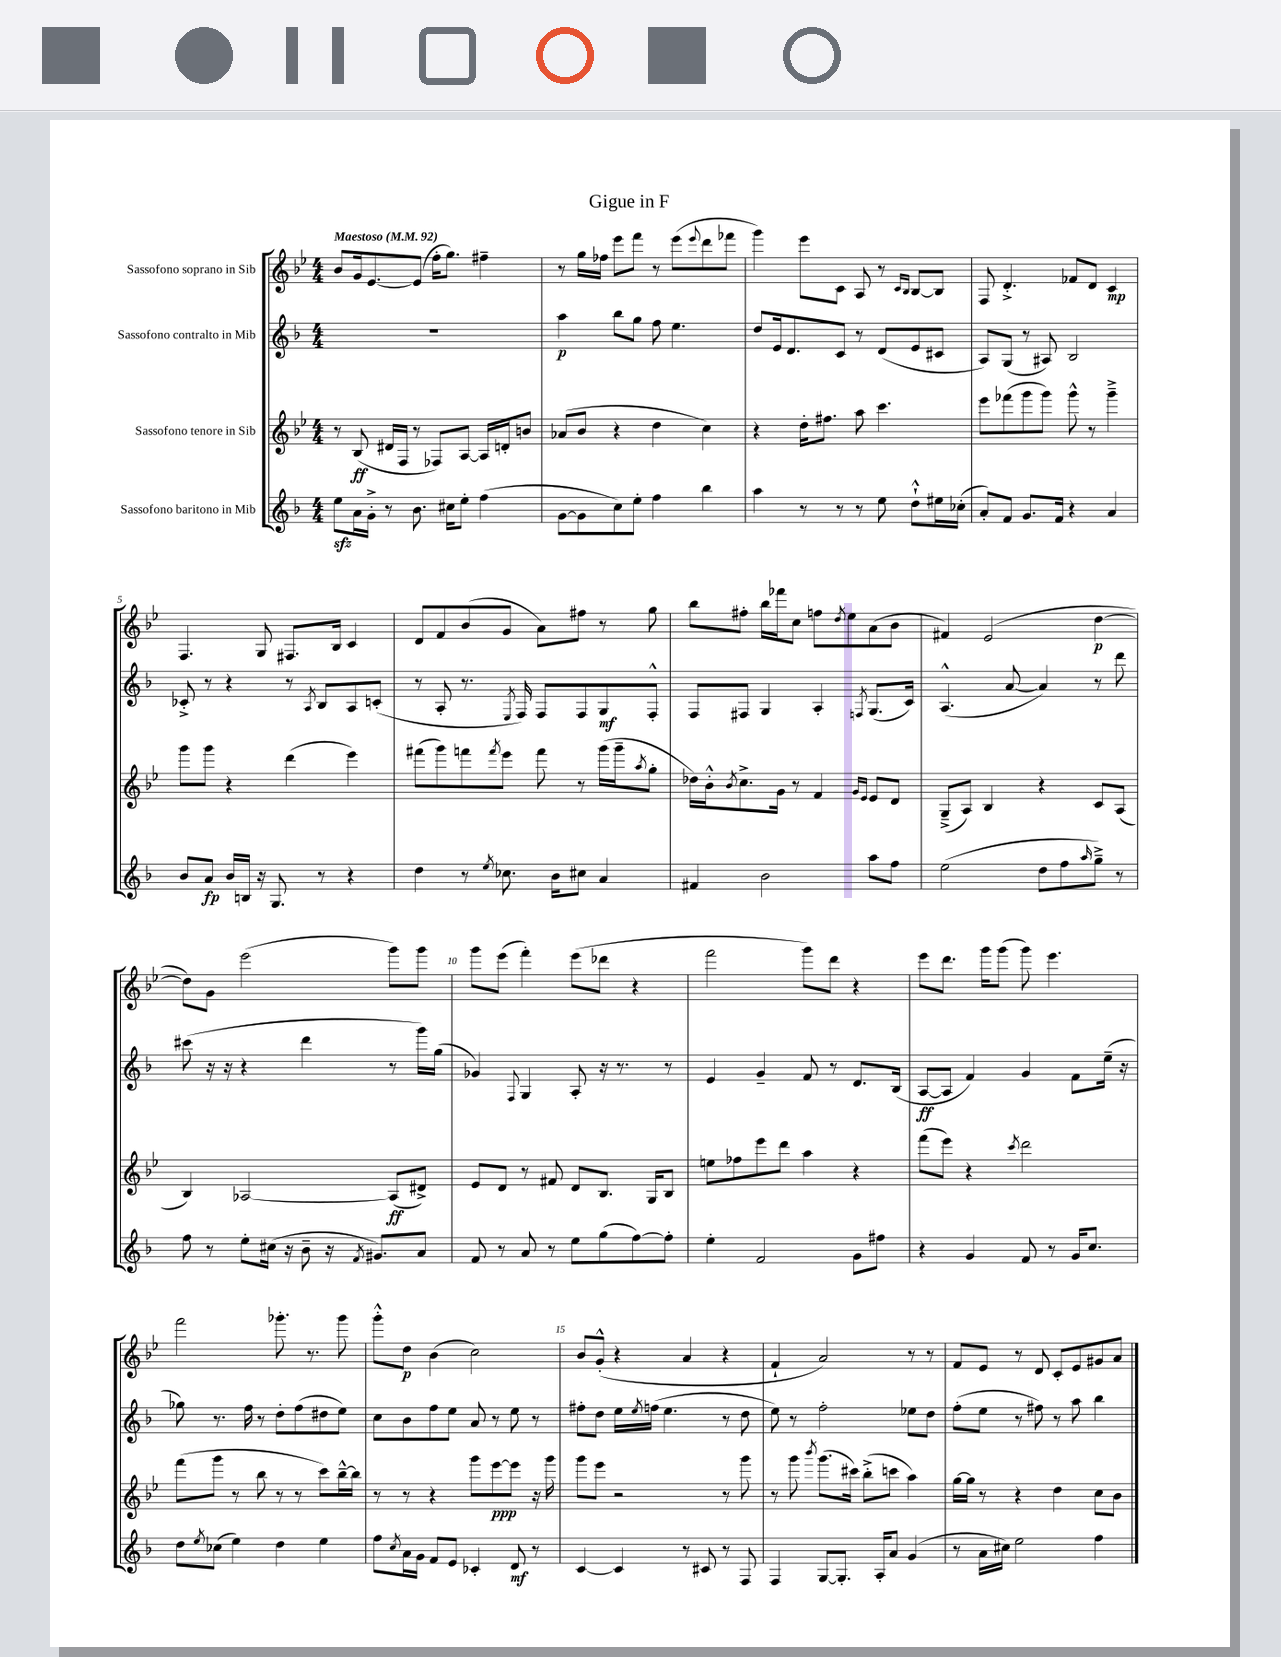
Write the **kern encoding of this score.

**kern	**dynam	**kern	**dynam	**kern	**dynam	**kern	**dynam
*part4	*part4	*part3	*part3	*part2	*part2	*part1	*part1
*staff4	*staff4	*staff3	*staff3	*staff2	*staff2	*staff1	*staff1
*I"Sassofono baritono in Mib	*	*I"Sassofono tenore in Sib	*	*I"Sassofono contralto in Mib	*	*I"Sassofono soprano in Sib	*
*clefG2	*	*clefG2	*	*clefG2	*	*clefG2	*
*k[b-]	*	*k[b-e-]	*	*k[b-]	*	*k[b-e-]	*
*M4/4	*	*M4/4	*	*M4/4	*	*M4/4	*
*MM92	*	*MM92	*	*MM92	*	*MM92	*
=1	=1	=1	=1	=1	=1	=1	=1
!	!	!	!	!	!	!LO:TX:a:B:t=Maestoso	!
8eezz\L	.	8r	.	1r	.	8b-/L	.
16a\L	.	(8B-/	ff	.	.	16g/k	.
16g'^\JJ	.	.	.	.	.	[8.e-/	.
8r	.	16d#X/LL	.	.	.	.	.
.	.	16F/JJ	.	.	.	.	.
8.b-\	.	8r	.	.	.	(8e-/J]	.
.	.	8F-X/L)	.	.	.	16ff'\KL	.
16cc#X\KL	.	.	.	.	.	8.gg\J)	.
8ee'\J	.	[8A/J	.	.	.	.	.
(4ff\	.	16A/LL]	.	.	.	4ff#X~\	.
.	.	16dn'/J	.	.	.	.	.
.	.	8bn/J	.	.	.	.	.
=2	=2	=2	=2	=2	=2	=2	=2
[8g\L	.	(8a-X/L	.	4aa\	p	8r	.
8g\]	.	8b-/J	.	.	.	16gg\LL	.
.	.	.	.	.	.	16ff-X\JJ	.
8cc\)	.	4r	.	8bb-\L	.	8eee-\L	.
8ee'\J	.	.	.	8gg\J	.	8fff\J	.
4ff\	.	4dd\	.	8ff\	.	8r	.
.	.	.	.	4.ee\	.	(8eee-\L	.
.	.	.	.	.	.	8qqeee-/	.
4bb-\	.	4cc\)	.	.	.	8ddd\	.
.	.	.	.	.	.	8fff-X\J	.
=3	=3	=3	=3	=3	=3	=3	=3
4aa\	.	4r	.	8dd/L	.	4ggg\)	.
.	.	.	.	16e/k	.	.	.
.	.	.	.	8.d/	.	.	.
8r	.	16dd'\KL	.	.	.	8eee-\L	.
.	.	8.ff#X\J	.	.	.	.	.
8r	.	.	.	8c/J	.	8c\J	.
8r	.	8aa\	.	8r	.	8A/	.
8ee\	.	4.ccc\	.	(8d/L	.	8r	.
.	.	.	.	.	.	16qqc/LL	.
.	.	.	.	.	.	16qqB-/JJ	.
8dd`^^\L	.	.	.	8e/	.	[8B-/L	.
16ee#X\L	.	.	.	8c#X/J	.	8B-/J]	.
(16cc-X'\JJ	.	.	.	.	.	.	.
=4	=4	=4	=4	=4	=4	=4	=4
8a'/L)	.	8eee-\L	.	8A/L)	.	8F/	.
8f/J	.	(8fff-X\	.	(8G/J	.	4.d'^/	.
8.g/L	.	8ggg\	.	8r	.	.	.
.	.	8ggg\J)	.	8A#X/)	.	.	.
16f/Jk	.	.	.	.	.	.	.
4r	.	8ggg^^\	.	2B-/	.	8f-X/L	.
.	.	8r	.	.	.	8d/J	.
4a/	.	4ggg~^\	.	.	.	4c/	mp
!!LO:LB:g=z
=5	=5	=5	=5	=5	=5	=5	=5
8b-/L	.	8ggg\L	.	8c-X'^/	.	4.F/	.
8a/J	fp	8ggg\J	.	8r	.	.	.
16b-/LL	.	4r	.	4r	.	.	.
16Bn/JJ	.	.	.	.	.	.	.
16r	.	.	.	.	.	8G/	.
8.G/	.	.	.	.	.	.	.
.	.	(4ddd\	.	8r	.	8.F#X/L	.
.	.	.	.	8qA/	.	.	.
8r	.	.	.	8B-/L	.	.	.
.	.	.	.	.	.	16B-/Jk	.
4r	.	4eee-\)	.	8A/	.	4c/	.
.	.	.	.	(8cn'/J	.	.	.
=6	=6	=6	=6	=6	=6	=6	=6
4dd\	.	(8fff#X\L	.	8r	.	8d/L	.
.	.	8ggg\)	.	8A'/	.	8f/	.
8r	.	8fffn\	.	8.r	.	(8b-/	.
8qee/	.	8qfff/	.	.	.	.	.
8.cc-X\	.	8eee-\J	.	.	.	8g/J	.
.	.	.	.	8qE/	.	.	.
.	.	.	.	16F/)	.	.	.
.	.	8fff\	.	8F/L	.	8a\L)	.
16b-\KL	.	.	.	.	.	.	.
8cc#X\J	.	8r	.	8F/	.	8ff#X\J	.
4a/	.	(16ggg\LL	.	8G/	mf	8r	.
.	.	16ggg~\J	.	.	.	.	.
.	.	8qaa/	.	.	.	.	.
.	.	8gg'\J	.	8F'^^/J	.	8gg\	.
=7	=7	=7	=7	=7	=7	=7	=7
4f#X/	.	16dd-X\LL)	.	8F/L	.	8bb-\L	.
.	.	16b-'^^\J	.	.	.	.	.
.	.	8qb-/	.	.	.	.	.
.	.	8.cc^\	.	8F#X/J	.	8ff#X'\J	.
2b-\	.	.	.	4G/	.	16bb-\LL	.
.	.	16g\Jk	.	.	.	16fff-X\J	.
.	.	8r	.	.	.	8cc\J	.
.	.	4f/	.	4A'/	.	8ffn\L	.
.	.	.	.	.	.	8qdd/	.
.	.	.	.	.	.	8ee-\	.
.	.	16qqg/LL	.	.	.	.	.
.	.	16qqe-/JJ	.	8qFn/	.	.	.
8aa\L	.	8e-/L	.	(8.G/L	.	(8a\	.
8ff\J	.	8d/J	.	.	.	8b-\J	.
.	.	.	.	16c/Jk)	.	.	.
=8	=8	=8	=8	=8	=8	=8	=8
(2ee\	.	(8G~^/L	.	(4.A^^/	.	4f#X/)	.
.	.	8A/J)	.	.	.	.	.
.	.	4B-/	.	.	.	(2e-/	.
.	.	.	.	[8a/	.	.	.
8dd\L	.	4r	.	4a/])	.	.	.
8ff\	.	.	.	.	.	.	.
16qqaa/	.	.	.	.	.	.	.
8gg~^\J)	.	8c/L	.	8r	.	[4dd\	p
8r	.	(8A/J	.	8ddd\	.	.	.
!!LO:LB:g=z
=9	=9	=9	=9	=9	=9	=9	=9
8ff\	.	4B-/)	.	(8ccc#X\	.	8dd\L])	.
8r	.	.	.	16r	.	8g\J	.
.	.	.	.	16r	.	.	.
8ee'\L	.	[2A-X/	.	4r	.	(2eee-\	.
(16cc#X\Jk	.	.	.	.	.	.	.
16r	.	.	.	.	.	.	.
8b-~\	.	.	.	4ddd\	.	.	.
16r	.	.	.	.	.	.	.
8qf/	.	.	.	.	.	.	.
8.g#X/L)	.	.	.	.	.	.	.
.	.	(8A-/L]	ff	8r	.	8ggg\L)	.
8a/J	.	8d#X^/J)	.	16ggg\LL)	.	8ggg\J	.
.	.	.	.	(16gg\JJ	.	.	.
=10	=10	=10	=10	=10	=10	=10	=10
8f/	.	8e-/L	.	4g-X/)	.	8ggg\L	.
8r	.	8d/J	.	.	.	(8eee-\J	.
.	.	.	.	8qqF/	.	.	.
8a/	.	8r	.	4G/	.	4fff'\)	.
8r	.	8f#X/	.	.	.	.	.
8ee\L	.	8d/L	.	8A'/	.	(8eee-\L	.
(8gg\	.	8.B-/J	.	16r	.	8ddd-X\J	.
.	.	.	.	8.r	.	.	.
[8ff\)	.	.	.	.	.	4r	.
.	.	16G/KL	.	.	.	.	.
8ff'\J]	.	8B-/J	.	8r	.	.	.
=11	=11	=11	=11	=11	=11	=11	=11
4ee'\	.	8een\L	.	4e/	.	2fff\	.
.	.	8ff-X\	.	.	.	.	.
2f/	.	8eee-\	.	4g~/	.	.	.
.	.	8ddd\J	.	.	.	.	.
.	.	4aa\	.	8f/	.	8ggg\L)	.
.	.	.	.	8r	.	8ddd\J	.
8g\L	.	4r	.	8.d/L	.	4r	.
8ff#X\J	.	.	.	.	.	.	.
.	.	.	.	(16B-/Jk	.	.	.
=12	=12	=12	=12	=12	=12	=12	=12
4r	.	(8fff\L	.	[8A/L	ff	8eee-\L	.
.	.	8eee-\J)	.	8A/J]	.	8.ddd\J	.
4g/	.	4r	.	4f/)	.	.	.
.	.	.	.	.	.	16ggg\KL	.
.	.	.	.	.	.	(8ggg\J	.
.	.	8qccc/	.	.	.	.	.
8f/	.	2ddd\	.	4g/	.	8ggg\)	.
8r	.	.	.	.	.	4.eee-\	.
16g/KL	.	.	.	8f\L	.	.	.
8.cc/J	.	.	.	.	.	.	.
.	.	.	.	(16ee~\Jk	.	.	.
.	.	.	.	16r	.	.	.
!!LO:LB:g=z
=13	=13	=13	=13	=13	=13	=13	=13
8dd\L	.	(8fff\L	.	8gg-X\)	.	2fff\	.
8qee/	.	.	.	.	.	.	.
(8cc-X\J	.	8ggg\J	.	8.r	.	.	.
4ee\)	.	8r	.	.	.	.	.
.	.	.	.	16ff\	.	.	.
.	.	8bb-\	.	8r	.	.	.
4dd\	.	8r	.	8dd'\L	.	8.ggg-X'\	.
.	.	8r	.	(8ff\	.	.	.
.	.	.	.	.	.	8.r	.
4ee\	.	8ccc\L)	.	8dd#X\	.	.	.
.	.	[16bb-~^^\L	.	8ee\J)	.	8ggg-\	.
.	.	16bb-\JJ]	.	.	.	.	.
=14	=14	=14	=14	=14	=14	=14	=14
8ff\L	.	8r	.	8cc\L	.	8ggg'^^\L	.
8qcc/	.	.	.	.	.	.	.
16a\L	.	8r	.	8b-\	.	8dd\J	p
16g\JJ	.	.	.	.	.	.	.
8f/L	.	4r	.	8ff\	.	(4b-\	.
8e/J	.	.	.	8ee\J	.	.	.
4c-X'/	.	8ggg\L	.	8a/	.	2cc\)	.
.	.	[8eee-\	ppp	8r	.	.	.
8d/	mf	8eee-\J]	.	8ee\	.	.	.
8r	.	16r	.	8r	.	.	.
.	.	16ggg\	.	.	.	.	.
=15	=15	=15	=15	=15	=15	=15	=15
[4c/	.	8ggg\L	.	8ff#X'\L	.	8b-/L	.
.	.	8eee-\J	.	8dd\J	.	(8g'^^/J	.
4c/]	.	2r	.	16ee\LL	.	4r	.
.	.	.	.	8qee/	.	.	.
.	.	.	.	(16ffn\JJ	.	.	.
.	.	.	.	4.ee\	.	.	.
8r	.	.	.	.	.	4a/	.
8c#X/	.	.	.	.	.	.	.
8r	.	8r	.	8r	.	4r	.
8F/	.	8ggg\	.	8dd\	.	.	.
=16	=16	=16	=16	=16	=16	=16	=16
4F/	.	8r	.	8ee\)	.	4f`/	.
.	.	8ggg\	.	8r	.	.	.
.	.	8qbbb-/	.	.	.	.	.
[8G/L	.	(8.ggg\L	.	2ff'\	.	2a/)	.
8.G'/J]	.	.	.	.	.	.	.
.	.	16ccc#X\Jk)	.	.	.	.	.
.	.	(8bb-'^\L	.	.	.	.	.
16A'/KL	.	.	.	.	.	.	.
8a/J	.	8cccn\J	.	.	.	.	.
(4g/	.	4aa\)	.	8ee-X\L	.	8r	.
.	.	.	.	8dd\J	.	8r	.
=17	=17	=17	=17	=17	=17	=17	=17
8r	.	[16gg\LL	.	(8ff'\L	.	8f/L	.
.	.	16gg\JJ]	.	.	.	.	.
16a\LL	.	8r	.	8ee\J	.	8e-/J	.
16cc#X\JJ)	.	.	.	.	.	.	.
2ee\	.	4r	.	8r	.	8r	.
.	.	.	.	8ff#X\)	.	8d/	.
.	.	4dd\	.	8r	.	8c'/L	.
.	.	.	.	8aa\	.	8e-/	.
4ff\	.	8cc\L	.	4bb-\	.	8g#X/	.
.	.	8b-\J	.	.	.	8a/J	.
==	==	==	==	==	==	==	==
*-	*-	*-	*-	*-	*-	*-	*-
